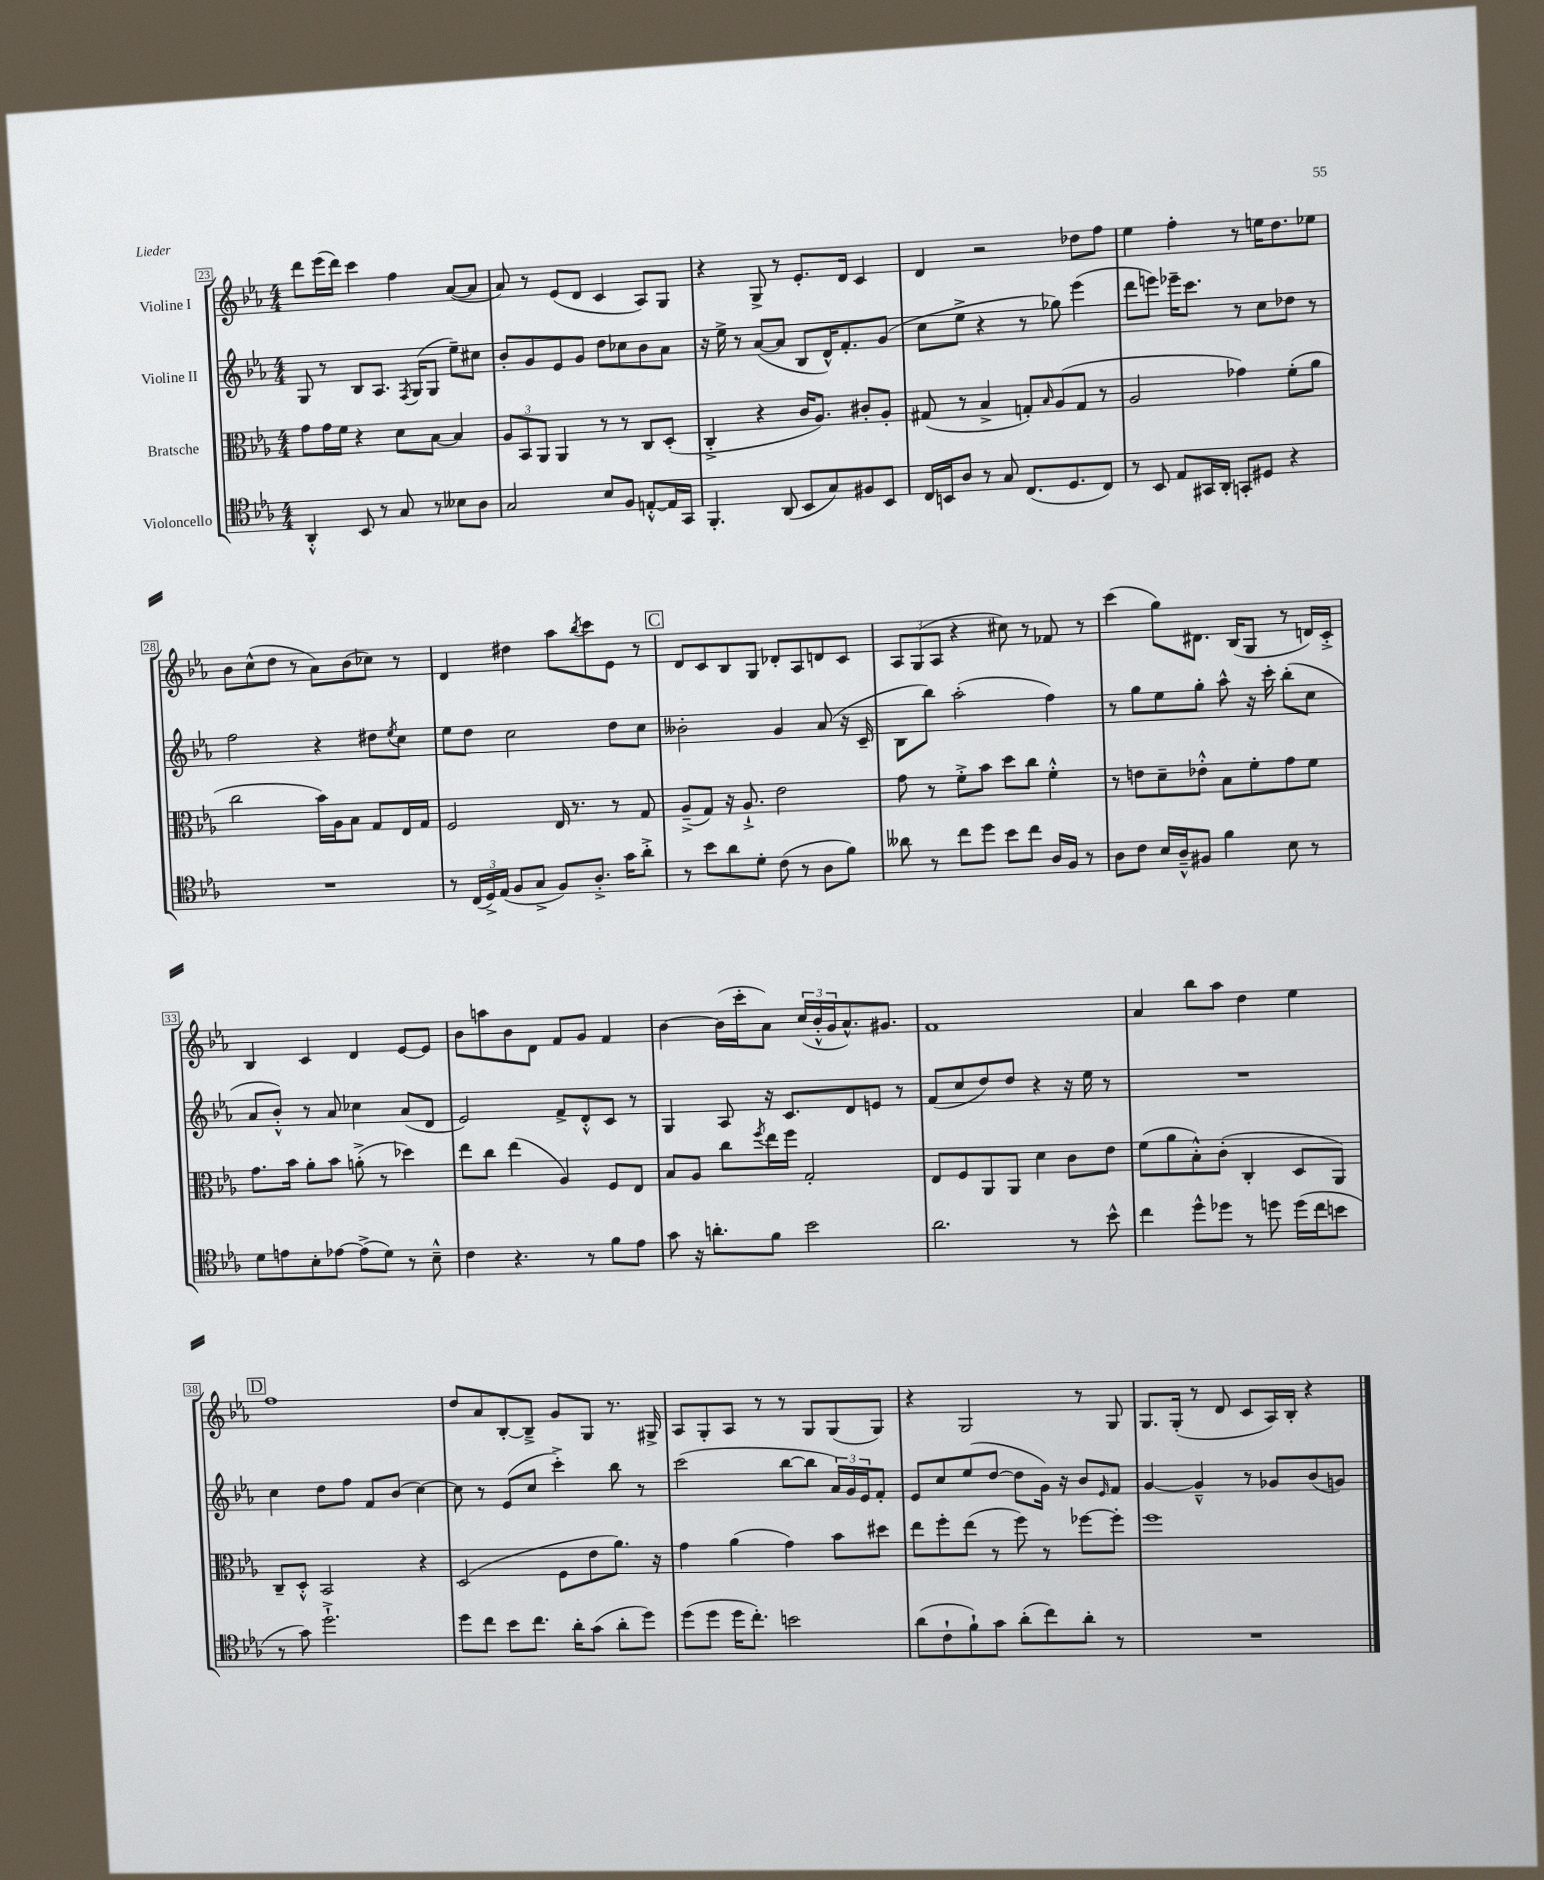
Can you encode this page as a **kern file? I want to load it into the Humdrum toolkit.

**kern	**kern	**kern	**kern
*staff4	*staff3	*staff2	*staff1
*clefC4	*clefC3	*clefG2	*clefG2
*k[b-e-a-]	*k[b-e-a-]	*k[b-e-a-]	*k[b-e-a-]
*M4/4	*M4/4	*M4/4	*M4/4
4AA-'^^	8g	8G	8ddd
.	16g	8r	(16eee-
.	16f	.	16ddd)
8BB-	4r	8B-	4ccc
8r	.	8.A-	.
8G	8d	.	4ff
.	.	8qF	.
.	.	(16G	.
8r	[8B-	8G	.
8B--	4B-]	8ee-~)	([8a-
8A-	.	8cc#	8a-]
=	=	=	=
2G	12A-	8b-'	8a-)
.	12BB-	.	.
.	.	8g	8r
.	12AA-	.	.
.	4AA-	8e-	(8e-
.	.	8g	8d
8B-	8r	8dd	4c
8F	8r	8cc-	.
[8E'^^	8C	8b-	8A-)
16E]	(8D'	8a-	8G
16GG	.	.	.
=	=	=	=
4.FF'	4C'^	16r	4r
.	.	16ee-^	.
.	.	8r	.
.	4r	([8a-	8G^
(8AA-	.	8a-]	8r
8BB-	16c	8B-	8.e-'
.	8.A-)	.	.
8G)	.	16d^^)	.
.	.	8.f'	16d
8F#	8c#'	.	4c
8BB-	8A-'	(8g	.
=	=	=	=
16C	(8G#	8cc	4d
16BB	.	.	.
8A-	8r	8ee-^	.
8r	4B-^	4r	2r
8G	.	.	.
(8.C	8G')	8r	.
.	16qqB-	.	.
.	(8A-	8gg-)	.
8.D	.	.	.
.	8G	(4eee-	8dd-
8C)	8r	.	8ff
=	=	=	=
8r	2A-	8ddd	4ee-
8BB-	.	8eee)	.
8E-	.	16eee-~	4ff'
.	.	8.ccc	.
16GG#	.	.	.
16AA-'	.	.	.
8GG'	4g-)	8r	8r
8D#	.	8cc	16ee
.	.	.	8.dd
4r	(8f'	8dd-	.
.	8a-	8r	8ee-
=	=	=	=
1r	2cc	2ff	8b-
.	.	.	(8cc^^
.	.	.	8dd
.	.	.	8r
.	16b-)	4r	8a-)
.	16A-	.	.
.	8B-	.	(8b-
.	8G	8dd#	8cc-)
.	.	8qee-	.
.	16E-	8cc	8r
.	16G	.	.
=	=	=	=
8r	2F	8ee-	4d
(24C	.	8dd	.
24D^)	.	.	.
(24E-	.	.	.
8F	.	2cc	4dd#
8G^	.	.	.
8F)	16E-	.	8aa-
.	8.r	.	.
.	.	.	8qbb-
8.A-'^	.	.	8ccc
.	8r	8dd	8e-
16g	.	.	.
8a-'^	8G	8cc	8r
=	=	=	=
8r	(8A-~^	2b--'	8d
8b-	8G)	.	8c
8a-	16r	.	8B-
.	8.A-`^	.	.
8d'	.	.	8G
(8c	2e-	4g	8d-'
8r	.	.	8A-
8A-	.	(8a-	8d
8f)	.	16r	8c
.	.	16c~	.
=	=	=	=
8a--	8g	8B-	12A-
.	.	.	(12G
8r	8r	8bb-)	.
.	.	.	12A-
8cc	8f'^	(2aa-'	4r
8dd	8b-	.	.
8b-	8dd	.	8cc#)
8cc	8cc	.	8r
16A-	4f'^^	4ff)	8f-
16F	.	.	.
8r	.	.	8r
=	=	=	=
8A-	8r	8r	(4ccc
8c	8e	8gg	.
16B-	8d~	8ee-	8gg)
16A-~^^	.	.	.
8F#	8e-'^^	8gg'	8.d#
4f	8B-	8aa-^^	.
.	.	.	(16B-
.	8f'	16r	8G
.	.	16ccc'	.
8B-	8g	(8bb-'	8r
8r	8f	8cc	16d)
.	.	.	16c'^
=	=	=	=
8d	8.g	8a-	4B-
8e	.	8b-'^^)	.
.	16b-	.	.
8B-'	8a-'	8r	4c
[8e-	8b-	8a-	.
(8e-^]	(8a'^	4cc-	4d
8d)	8r	.	.
8r	4dd-)	(8a-	[8e-
8B-~^^	.	8d	8e-]
=	=	=	=
4c	8ee-	2e-)	8b-
.	8cc	.	8aa
4.r	(4ee-	.	8b-
.	.	.	8d
.	4A-)	8f^	8f
8r	.	8d'^^	8g
8f	8F	8c	4f
8e-	8E-	8r	.
=	=	=	=
8g	8B-	4G	[4b-
16r	8A-	.	.
8.a'	.	.	.
.	8cc	8A-	(16b-]
.	.	.	16ccc'
.	8qff	.	.
8f	16ee-	16r	8a-)
.	16ff	8.c	.
2b-	2G'	.	(24cc
.	.	.	24b-'^^
.	.	.	24g
.	.	8d	8.a-^^)
.	.	8e	.
.	.	.	8.g#
.	.	8r	.
=	=	=	=
2.a-	8E-	(8f	1f
.	8F	8cc	.
.	8AA-	8dd)	.
.	8AA-	8dd	.
.	4d	4r	.
8r	8c	16r	.
.	.	16ee-	.
8b-^^	8e-	8r	.
=	=	=	=
4cc	(8f	1r	4a-
.	8a-	.	.
8dd^^	8B-'^^)	.	8bb-
8dd-	(8c'	.	8aa-
8r	4C'	.	4dd
8dd	.	.	.
(16dd	8D	.	4ee-
16cc	.	.	.
8b	8AA-)	.	.
=	=	=	=
8r	8C~	4cc	1ff
8g)	8D'^^	.	.
2.dd`^	2BB-	8dd	.
.	.	8ff	.
.	.	8f	.
.	.	(8b-	.
.	4r	[4cc)	.
=	=	=	=
8dd	(2D	8cc]	8dd
8cc	.	8r	8a-
8b-	.	(8e-	[8B-'
8.cc	.	8cc	8B-~^]
.	8F	4ccc'^)	8g
16a-'	.	.	.
(8g	8e-	.	8G
8a-'	8.a-)	8bb-	8.r
8dd)	.	8r	.
.	16r	.	16G#^
=	=	=	=
(8dd	4g	(2ccc	8A-
8dd	.	.	8G'
16dd	(4a-	.	8A-
8.cc')	.	.	.
.	.	.	8r
2b	4g)	[8bb-	8r
.	.	8bb-]	8G
.	8b-	24a-)	(8G
.	.	24g	.
.	.	24e-	.
.	8dd#	8f'	8G)
=	=	=	=
(8a-	8ee-	8e-	4r
8c`	8ff'	8cc	.
8f`)	(8ee-	(8ee-	2G
8g	8r	[8dd	.
(8a-'	8ff)	8dd]	.
8cc)	8r	16g)	.
.	.	16r	.
8a-'	[8ff-	8b-	8r
.	.	16qqe-	.
8r	8ff-']	8f	8G
=	=	=	=
1r	1ff	[4g	8.G
.	.	.	(16G'
.	.	4g~^^]	8r
.	.	.	8d
.	.	8r	8c
.	.	8g-	16A-)
.	.	.	16B-'
.	.	(8b-	4r
.	.	8g)	.
==	==	==	==
*-	*-	*-	*-
